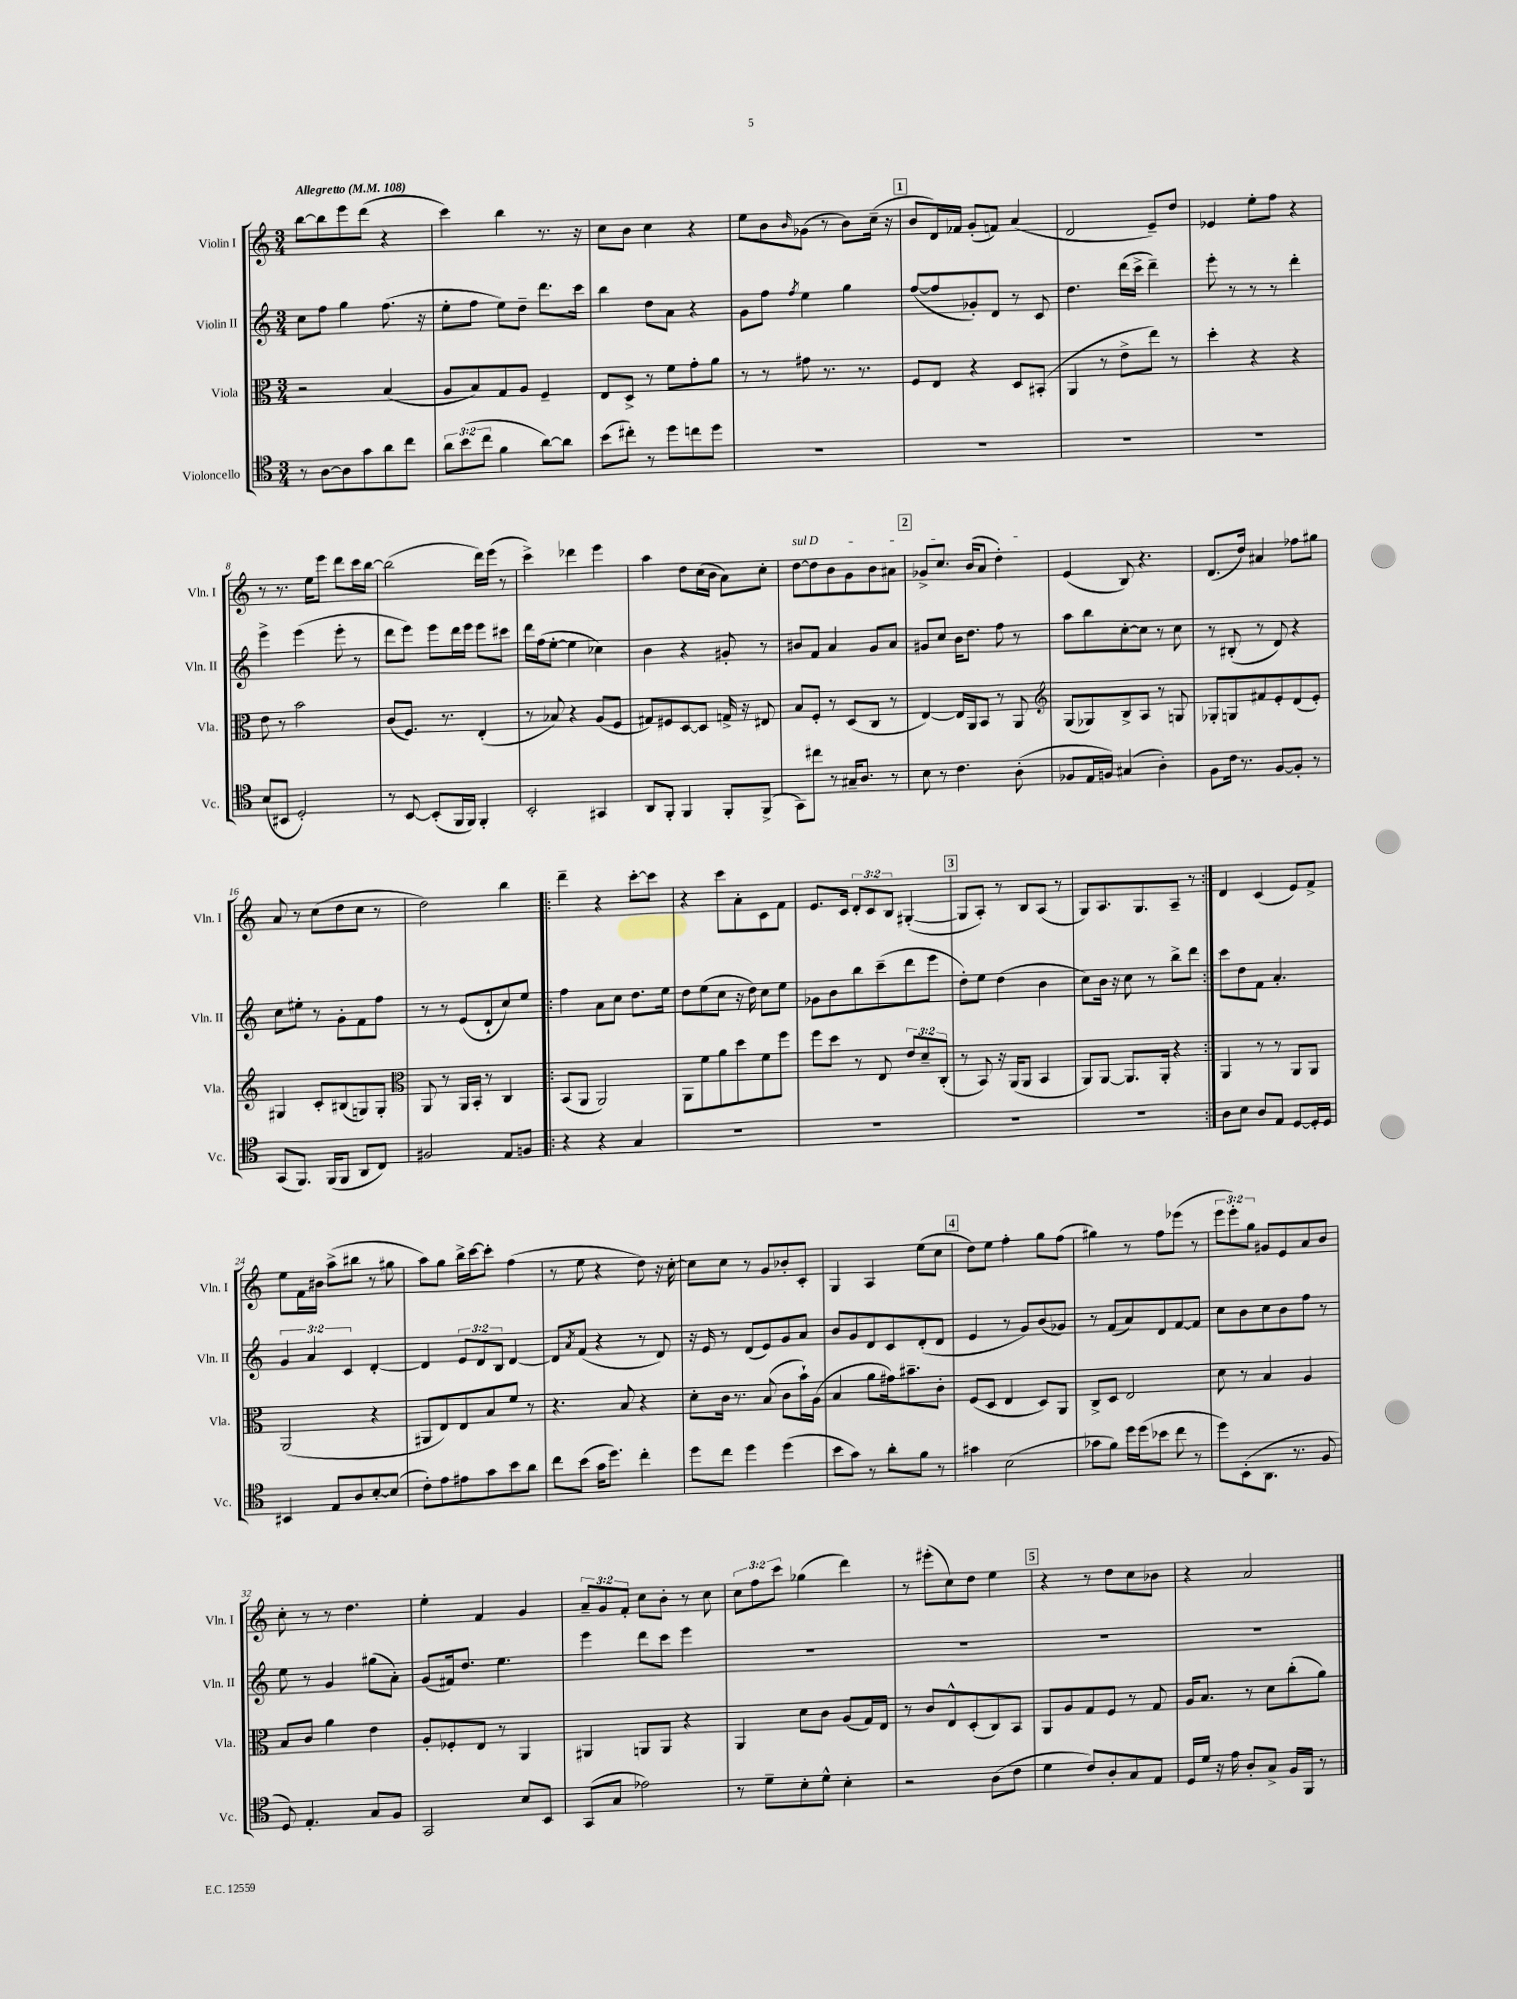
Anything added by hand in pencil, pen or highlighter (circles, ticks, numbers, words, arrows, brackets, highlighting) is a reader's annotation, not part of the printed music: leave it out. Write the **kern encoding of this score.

**kern	**kern	**kern	**kern
*staff4	*staff3	*staff2	*staff1
*clefC4	*clefC3	*clefG2	*clefG2
*k[]	*k[]	*k[]	*k[]
*M3/4	*M3/4	*M3/4	*M3/4
*MM108	*MM108	*MM108	*MM108
8r	2r	8cc	[8bb
[8A	.	8ff	8bb]
8A]	.	4gg	8eee
8g	.	.	(8ddd
8a	(4B	(8.ff	4r
8cc	.	.	.
.	.	16r	.
=	=	=	=
12a	8A	8ee'	4ccc)
(12b	.	.	.
.	8B)	8ff	.
12cc	.	.	.
4f	8G	8ee)	4bb
.	8A	8dd~	.
[8a)	4F~	8.ddd	8.r
8a]	.	.	.
.	.	16ccc	16r
=	=	=	=
(8b	8E	4bb	8cc
8cc#')	8D^	.	8b
8r	8r	8dd	4cc
8dd	8f	8a	.
8cc	8g'	4r	4r
8dd	8a	.	.
=	=	=	=
2.r	8r	8g	8ee
.	8r	8ff	8b
.	.	8qff	16qqb
.	8g#	4ee	(8g-
.	8.r	.	8r
.	.	4gg	8b)
.	8.r	.	.
.	.	.	(16cc~
.	.	.	16r
=	=	=	=
2.r	8F	([8ff	8b
.	8E	8ff]	16d)
.	.	.	16f-
.	4r	8g-')	(8g'
.	.	8d	8f)
.	8D	8r	(4a
.	(8BB#'	8c	.
=	=	=	=
2.r	4AA	4.dd	2d
.	8r	.	.
.	8e^	(16ddd	.
.	.	16ccc^	.
.	8ee)	4ddd~)	8e~)
.	8r	.	8dd
=	=	=	=
2.r	4dd'	8eee'	4e-
.	.	8r	.
.	4r	8r	8ee'
.	.	8r	8ff
.	4r	4ddd'	4r
=	=	=	=
(8B	8e	4eee^	8r
8BB#	8r	.	8.r
2D')	2b	(4eee	.
.	.	.	16ee
.	.	.	8eee
.	.	8eee'	8ddd
.	.	8r	16ccc
.	.	.	[16bb
=	=	=	=
8r	(8c	8ddd	(2bb]
[8BB	8.F)	8eee)	.
(8BB']	.	8eee	.
.	8.r	.	.
16FF	.	16ddd	.
16FF)	.	16eee	.
4FF'	(4E'	8eee	16ddd)
.	.	.	(16eee
.	.	8ccc#	8r
=	=	=	=
2BB'	8r	16ddd	4ccc^)
.	.	(16ff	.
.	8B-)	[8ee'	.
.	4r	4ee]	4ddd-
4GG#	(8A	4cc-)	4eee
.	8F	.	.
=	=	=	=
8AA	8G#)	4b	4aa
8FF'	8F#	.	.
4FF	[8D	4r	8dd
.	8D]	.	(16cc
.	.	.	16b
8FF'	16G^	8g#'	8a)
.	16r	.	.
(8FF^	8E#	8r	8cc'
=	=	=	=
8GG)	8B	8b#	[8dd
8cc#	8F'	8f	8dd]
8r	8r	4a	8b
16G#~	(8D	.	8g
8.A	.	.	.
.	8C	8g	8b
8r	8r	8a	8a#
=	=	=	=
8B	[4E)	8g#	8g-^
8r	.	8cc	8.cc
4.c	16E]	16b	.
.	16AA	8.dd	(16b
.	8BB	.	8a
.	8r	8ff	4dd')
(8A'	8AA	8r	.
=	=	=	=
*	*clefG2	*	*
8F-	(8G	8aa	(4e
16E	8G-)	8bb	.
16F)	.	.	.
(4G#	8B^	[8cc'	8B)
.	8A	8cc]	4.r
4A')	8r	8r	.
.	8G	8cc	.
=	=	=	=
8F	8G-'	8r	(8.d
16c	8G	(8B#'	.
8.r	.	.	16dd)
.	8f#	8r	4a#
[8F	8e'	8d)	.
8F']	(8d	4r	8ff-
8r	8e')	.	8gg#
=	=	=	=
(8GG	4G#	8cc	8a
8.FF)	.	8ee#'	8r
.	8c'	8r	(8cc
(16FF	.	.	.
8FF	(8B#	8g'	8dd
8AA	8G)	8f	8cc
8C)	8G'	8ff	8r
=	=	=	=
*	*clefC3	*	*
2F#	8AA	8r	2dd)
.	8r	8r	.
.	16AA	(8e	.
.	16BB'	.	.
.	8r	8d`	.
8E	4C	8cc)	4bb
8F	.	8ee	.
=!|:	=!|:	=!|:	=!|:
4r	(8BB	4ff	4ddd~
.	8AA	.	.
4r	2AA)	8a	4r
.	.	8cc	.
4G	.	8.dd	[8ccc'
.	.	.	8ccc]
.	.	16ee	.
=	=	=	=
2.r	8AA	8dd	4r
.	8f	(8ee	.
.	8a	8cc	8ccc
.	8dd	16r	8a'
.	.	16dd)	.
.	8f	8cc	8c
.	8ff	8ee	8f
=	=	=	=
2.r	8ff	8g-	8.e
.	8dd	8b	.
.	.	.	16c
.	8r	8bb	12d'
.	.	.	12c
.	8E	(8ccc~	.
.	.	.	12B
.	12e	8ddd	([4G#'
.	12d~	.	.
.	.	8eee	.
.	(12C'	.	.
=	=	=	=
2.r	8r	8dd')	8G#]
.	8BB)	8ee	8A')
.	16r	(4dd	8r
.	(16AA	.	.
.	8AA	.	8B
.	4BB	4b	(8A
.	.	.	8r
=	=	=	=
2.r	8AA)	8cc)	8G)
.	[8AA	16b	8.A
.	.	16r	.
.	8.AA]	8cc	.
.	.	.	8.G
.	.	8r	.
.	16AA'	.	.
.	4r	8bb^	8A~
.	.	8ddd	8r
=:|!	=:|!	=:|!	=:|!
8A	4AA	8ccc	4d
8B	.	8dd	.
8A	8r	8f	(4c
8E	8r	4.a'	.
[8D	8AA	.	8e)
16D']	8AA	.	8f^
16D	.	.	.
=	=	=	=
4BB#	(2AA	6g	8ee
.	.	.	16f
.	.	6a	.
.	.	.	16b#
8E	.	.	(8aa^
.	.	6c	.
8A	.	.	8bb#
[8B'	4r	[4d'	8r
(8B]	.	.	8gg#
=	=	=	=
8c')	8AA#	4d]	8aa)
8e	8E)	.	8gg
8e#	8E	12e	16bb^
.	.	.	[16ccc
.	.	12d	.
8g	8B	.	8ccc']
.	.	12B	.
8b	8f	[4d	(4ff
8a	8r	.	.
=	=	=	=
8cc	4.r	8d]	8r
.	.	8qa	.
(8b	.	(8f	8ee
16g	.	4r	4r
8.dd)	.	.	.
.	8B	.	.
4cc'	4r	8r	8dd)
.	.	8d)	16r
.	.	.	[16cc'
=	=	=	=
8dd	8d'	16r	8cc]
.	.	16e	.
8cc	16c	8r	8cc
.	8.r	.	.
4dd	.	(8d	8r
.	(8B	8e)	8g
(4dd	8c	8g	8b-'
.	16b`)	8a	8c'
.	(16A	.	.
=	=	=	=
8b	4B	8b	4G
8g)	.	8g	.
8r	8a	8d	4A
8a'	16g#)	8c	.
.	8.b#~	.	.
8f	.	(8d'	(8ee
8r	8c'	8d	8cc
=	=	=	=
4g#	(8F	4e	8dd)
.	8D	.	8ee
(2B	4E	8r	4ff'
.	.	8g)	.
.	8D)	(8b	8gg
.	8AA	8g-)	(8ff
=	=	=	=
8g-	8C^	8r	4gg#)
8f)	8D	(8f	.
16dd	2E	8a)	8r
(16dd	.	.	.
8b-	.	8d	8ff
8cc	.	[8f	(8eee-
8r	.	8f]	8r
=	=	=	=
8dd)	8d	8cc	12eee
.	.	.	12eee')
(8BB'	8r	8b	.
.	.	.	12gg
8.AA	4B	8cc	8g#
.	.	8b	8e
8.r	.	.	.
.	4A	8ff	8a
8F	.	8r	8b
=	=	=	=
8D)	8B	8ee	8cc'
4.E'	8c	8r	8r
.	4a	4g	8r
.	.	.	4.dd
8G	4e	(8gg#	.
8F	.	8a')	.
=	=	=	=
2GG	8A'	(8g	4ee'
.	8F-'	16f#)	.
.	.	8.dd	.
.	8E	.	4f
.	8r	4.ee	.
8B	4AA	.	4g
8BB	.	.	.
=	=	=	=
(8GG	4AA#	4eee	12a~
.	.	.	12g
8G	.	.	.
.	.	.	12f'
2e-)	8AA	8ddd	8cc
.	8AA	8ccc	8b'
.	4r	4eee	8r
.	.	.	8cc
=	=	=	=
8r	4AA	2.r	12cc
.	.	.	12ff
8d~	.	.	.
.	.	.	12ccc
8B'	8d	.	(4gg-
8d^^	8c	.	.
4B'	(8A	.	4ddd)
.	16G)	.	.
.	16E	.	.
=	=	=	=
2r	8r	2.r	8r
.	8c	.	(8eee#'
.	8E^^	.	8cc)
.	(8D'	.	8dd
(8A	8C)	.	4ee
8c	8BB	.	.
=	=	=	=
4d	8AA	2.r	4r
.	8A	.	.
8c)	8G	.	8r
8A'	8F	.	8dd
8G	8r	.	8cc
8E	8G	.	8b-
=	=	=	=
16D	16A	2.r	4r
16d	8.B	.	.
16r	.	.	.
16e	.	.	.
8A'	8r	.	2a
8G^	8d	.	.
16F	(8cc'	.	.
16FF	.	.	.
8r	8a)	.	.
==	==	==	==
*-	*-	*-	*-
